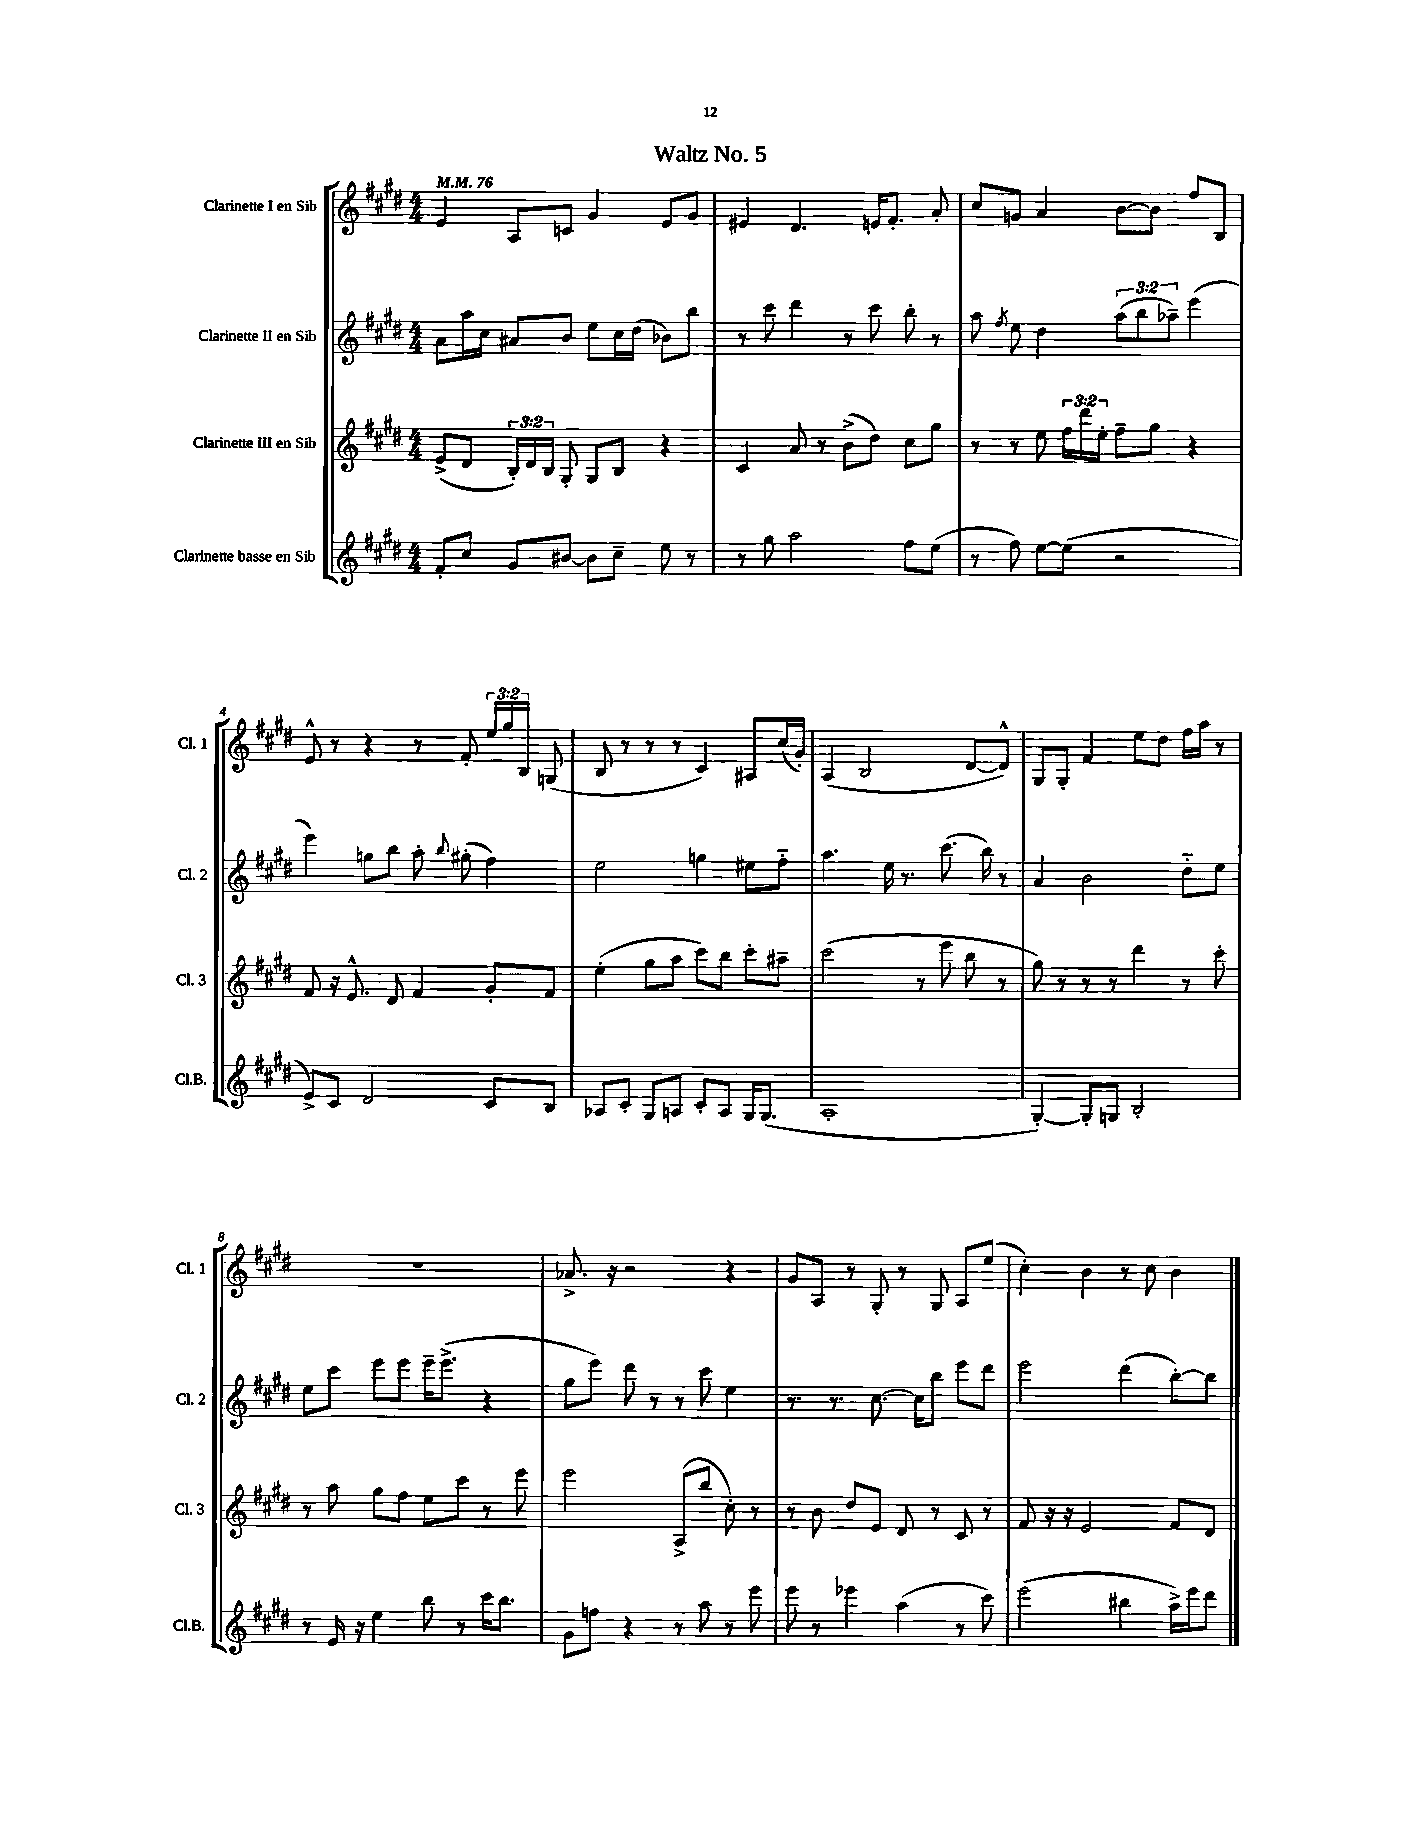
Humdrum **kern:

**kern	**kern	**kern	**kern
*part4	*part3	*part2	*part1
*staff4	*staff3	*staff2	*staff1
*I"Clarinette basse en Sib	*I"Clarinette III en Sib	*I"Clarinette II en Sib	*I"Clarinette I en Sib
*I'Cl.B.	*I'Cl. 3	*I'Cl. 2	*I'Cl. 1
*clefG2	*clefG2	*clefG2	*clefG2
*k[f#c#g#d#]	*k[f#c#g#d#]	*k[f#c#g#d#]	*k[f#c#g#d#]
*M4/4	*M4/4	*M4/4	*M4/4
*MM76	*MM76	*MM76	*MM76
=1	=1	=1	=1
8f#'/L	(8e^/L	8a\L	4e/
8cc#/J	8d#/J	16aa\L	.
.	.	16cc#\JJ	.
8g#/L	24B'/LL)	8a#X/L	8A/L
.	24d#/	.	.
.	24B/JJ	.	.
[8b#X/J	8G#'/	8b/J	8cn/J
8b#\L]	8G#/L	8ee\L	4g#/
8cc#~\J	8B/J	16cc#\L	.
.	.	(16dd#\JJ	.
8ee\	4r	8b-X\L)	8e/L
8r	.	8bb\J	8g#/J
=2	=2	=2	=2
8r	4c#/	8r	4e#X/
8gg#\	.	8ccc#\	.
2aa\	8a/	4ddd#\	4.d#/
.	8r	.	.
.	(8b^\L	8r	.
.	8dd#\J)	8ccc#\	16en/KL
.	.	.	8.f#'/J
8ff#\L	8cc#\L	8bb'\	.
(8ee\J	8gg#\J	8r	8a'/
=3	=3	=3	=3
8r	8r	8aa\	8cc#/L
.	.	8qff#/	.
8ff#\)	8r	8ee\	8gn/J
[8ee\L	8ee\	4dd#\	4a/
(8ee\J]	24ff#\LL	.	.
.	24ddd#\	.	.
.	24ee'\JJ	.	.
2r	8ff#~\L	(12aa\L	[8b\L
.	.	12bb\	.
.	8gg#\J	.	8b\J]
.	.	12aa-X~\J)	.
.	4r	(4eee\	8ff#/L
.	.	.	8B/J
!!LO:LB:g=z
=4	=4	=4	=4
8e^/L)	8f#/	4eee\)	8e^^/
8c#/J	16r	.	8r
.	8.e^^/	.	.
2d#/	.	8ggn\L	4r
.	8d#/	8bb\J	.
.	4f#/	8aa'\	8r
.	.	8qqbb/	.
.	.	(8gg#X'\	8f#'/
8c#/L	8g#'/L	4ff#\)	24ee/LL
.	.	.	24gg#/
.	.	.	24B/JJ
8B/J	8f#/J	.	(8Gn/
=5	=5	=5	=5
8A-X/L	(4ee'\	2ee\	8B/
8c#'/J	.	.	8r
8G#/L	8gg#\L	.	8r
8An/J	8aa\J	.	8r
8c#'/L	8ccc#\L)	4ggn\	4c#/)
8A/J	8bb\J	.	.
16G#/KL	8ccc#'\L	8ee#X\L	8A#X/L
(8.G#/J	.	.	.
.	8aa#X~\J	8ff#\J	(16cc#/L
.	.	.	16g#'/JJ)
=6	=6	=6	=6
1A'	(2ccc#\	4.aa\	(4A/
.	.	.	2B/
.	.	16ee\	.
.	.	8.r	.
.	8r	.	.
.	8eee\	(8.ccc#\	.
.	8bb\	.	[8d#/L
.	.	16bb\)	.
.	8r	8r	8d#^^/J])
=7	=7	=7	=7
[4G#'/)	8gg#\)	4a/	8G#/L
.	8r	.	8G#'/J
8G#'/L]	8r	2b\	4f#/
8Gn/J	8r	.	.
2B'/	4ddd#\	.	8ee\L
.	.	.	8dd#\J
.	8r	8dd#\L	16ff#\LL
.	.	.	16aa\JJ
.	8ccc#'\	8ee\J	8r
!!LO:LB:g=z
=8	=8	=8	=8
8r	8r	8ee\L	1r
16e/	8aa\	8ccc#\J	.
16r	.	.	.
4ee\	8gg#\L	8eee\L	.
.	8ff#\J	8eee\J	.
8bb\	8ee\L	16eee~\KL	.
.	.	(8.eee^\J	.
8r	8ccc#\J	.	.
16ccc#\KL	8r	4r	.
8.bb\J	.	.	.
.	8eee\	.	.
=9	=9	=9	=9
8g#\L	2eee\	8gg#\L	8.a-X^/
8ffn\J	.	8eee\J)	.
.	.	.	16r
4r	.	8ddd#\	2r
.	.	8r	.
8r	(8A^/L	8r	.
8aa\	8bb/J	8ccc#\	.
8r	8cc#'\)	4ee\	4r
8eee\	8r	.	.
=10	=10	=10	=10
8eee\	8r	8.r	8g#/L
8r	8b\	.	8A/J
.	.	8.r	.
4eee-X\	8dd#/L	.	8r
.	8e/J	[8.cc#\	8G#'/
(4aa\	8d#/	.	8r
.	.	16cc#\KL]	.
.	8r	8bb\J	8G#/
8r	8c#/	8eee\L	8A/L
8ccc#\)	8r	8ddd#\J	(8ee/J
=11	=11	=11	=11
(2eee\	8f#/	2eee\	4cc#'\)
.	16r	.	.
.	16r	.	.
.	2e/	.	4b\
4bb#X\	.	(4ddd#\	8r
.	.	.	8cc#\
16aa^\LL)	8f#/L	[8bb'\L)	4b\
16eee\J	.	.	.
8ddd#\J	8d#/J	8bb\J]	.
==	==	==	==
*-	*-	*-	*-
